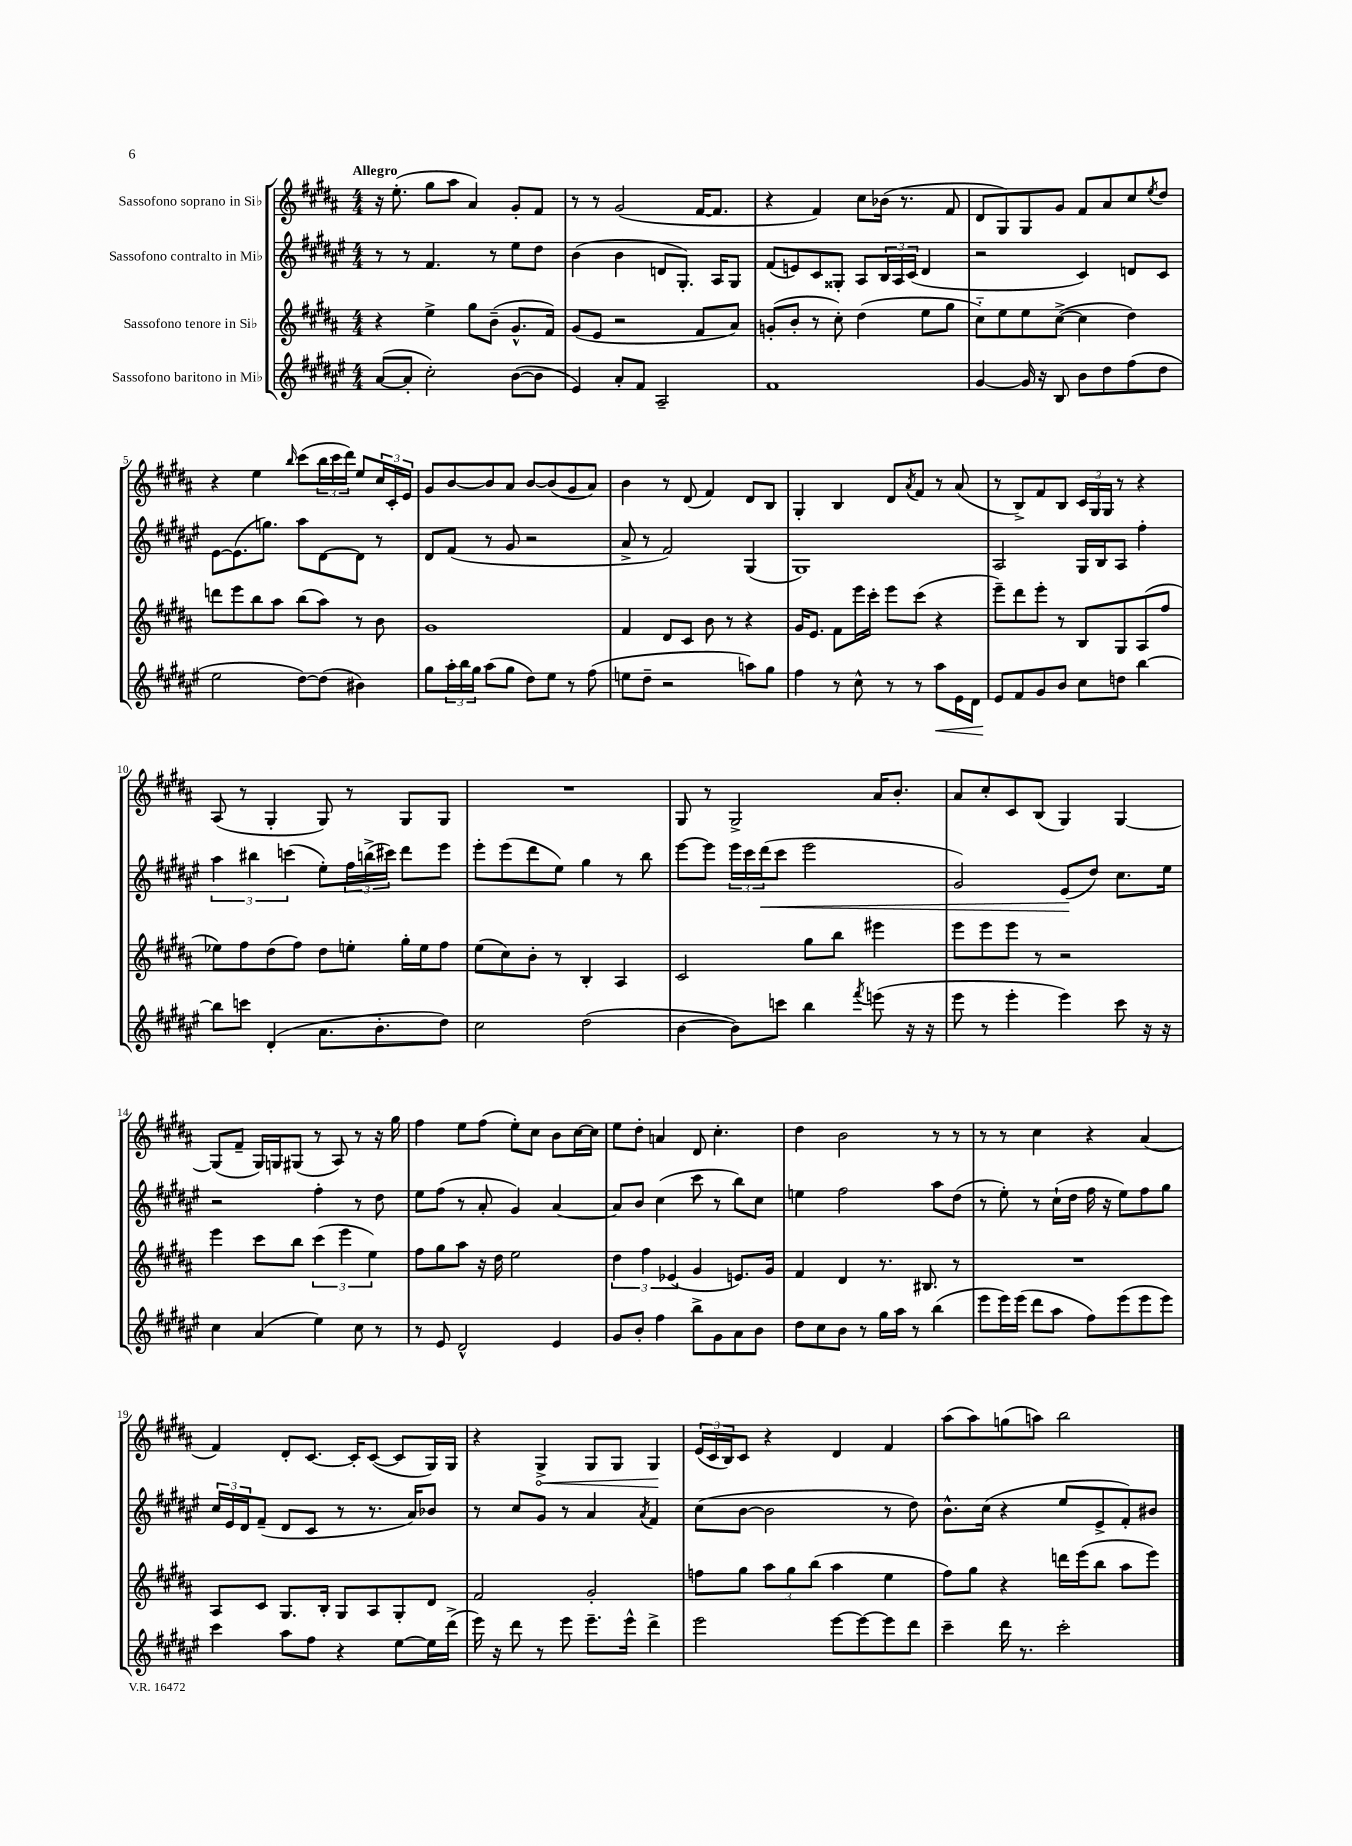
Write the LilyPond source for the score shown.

<<
\new StaffGroup <<
\new Staff = "s0" \with { instrumentName = "Sassofono soprano in Sib" } {
    \clef treble \key b \major \numericTimeSignature \time 4/4 \tempo "Allegro"
    r16 e''8.-.( gis''8 ais''8 ais'4) gis'8-. fis'8 |
    r8 r8 gis'2( fis'16~ fis'8. |
    r4 fis'4) cis''8 bes'16( r8. fis'8 |
    dis'8 gis8) gis8 gis'8 fis'8 ais'8 cis''8 \acciaccatura { e''8 } dis''8 |
    r4 e''4 \grace { b''16 } cis'''8( \tuplet 3/2 { b''16 cis'''16 dis'''16) } e''8 \tuplet 3/2 { cis''16 cis'16-. e'16 } |
    gis'8 b'8~ b'8 ais'8 b'8~ b'8( gis'8 ais'8) |
    b'4 r8 dis'8( fis'4) dis'8 b8 |
    gis4-. b4 dis'8 \acciaccatura { ais'8 } fis'8 r8 ais'8( |
    r8 b8->) fis'8 b8 \tuplet 3/2 { cis'16 gis16 gis16 } r8 r4 |
    ais8( r8 gis4-. gis8) r8 gis8 gis8 |
    R1 |
    gis8 r8 gis2-> ais'16 b'8.-. |
    ais'8 cis''8-. cis'8 b8( gis4) gis4~ |
    gis8( fis'8-- gis16) g16 gis8( r8 ais8) r8 r16 gis''16 |
    fis''4 e''8 fis''8( e''8-.) cis''8 b'8 cis''16~ cis''16 |
    e''8 dis''8-. a'4 dis'8 cis''4.-. |
    dis''4 b'2 r8 r8 |
    r8 r8 cis''4 r4 ais'4( |
    fis'4) dis'8-. cis'8.~ cis'16-. cis'8~( cis'8 gis16) gis16 |
    r4 \once \override Hairpin.circled-tip = ##t gis4->\< gis8 gis8 gis4\! |
    \tuplet 3/2 { e'16( cis'16 b16) } cis'8 r4 dis'4 fis'4 |
    ais''8( ais''8) g''8( a''8) b''2 \bar "|." |
}
\new Staff = "s1" \with { instrumentName = "Sassofono contralto in Mib" } {
    \clef treble \key fis \major \numericTimeSignature \time 4/4
    r8 r8 fis'4. r8 eis''8 dis''8 |
    b'4( b'4 d'8 gis8.-.) ais16 gis8 |
    fis'8( e'8) cis'8 gisis8-. ais8 \tuplet 3/2 { b16 ais16 cis'16( } dis'4 |
    r2 cis'4) d'8 cis'8 |
    eis'8~ eis'8.( g''8.) ais''8 dis'8~ dis'8 r8 |
    dis'8 fis'8( r8 gis'8 r2 |
    ais'8-> r8 fis'2) gis4( |
    gis1) |
    ais2 gis16 b16 ais8 fis''4-. |
    \tuplet 3/2 { ais''4 bis''4 c'''4( } eis''8-.) \tuplet 3/2 { fis''16 b''16->( cis'''16) } dis'''8 eis'''8 |
    eis'''8-. eis'''8( dis'''8 eis''8) gis''4 r8 b''8 |
    eis'''8~ eis'''8 \tuplet 3/2 { eis'''16 cis'''16 dis'''16\<( } cis'''8 eis'''2 |
    gis'2) eis'8\!( dis''8) cis''8. eis''16 |
    r2 fis''4-. r8 dis''8 |
    eis''8 fis''8( r8 ais'8-. gis'4) ais'4~ |
    ais'8 b'8 cis''4( cis'''8 r8 b''8) cis''8 |
    e''4 fis''2 ais''8 dis''8( |
    r8 eis''8-.) r8 cis''16-!( dis''16 fis''16 r16 eis''8) fis''8 gis''8 |
    \tuplet 3/2 { cis''16 eis'16 dis'16 } fis'8--( dis'8 cis'8 r8 r8. ais'16) bes'8 |
    r8 cis''8 gis'8 r8 ais'4 \acciaccatura { ais'8 } fis'4 |
    cis''8( b'8~ b'2 r8 dis''8) |
    b'8.-^ cis''16( r4 eis''8 eis'8-> fis'8-.) bis'8 \bar "|." |
}
\new Staff = "s2" \with { instrumentName = "Sassofono tenore in Sib" } {
    \clef treble \key b \major \numericTimeSignature \time 4/4
    r4 e''4-> gis''8 b'8--( gis'8.-^ fis'16) |
    gis'8( e'8 r2 fis'8 ais'8) |
    g'8-.( b'8-. r8 cis''8-.) dis''4( e''8 gis''8 |
    cis''8-_) e''8 e''8 cis''8~->( cis''4 dis''4) |
    d'''8 e'''8 b''8 ais''8 b''8( ais''8) r8 b'8 |
    gis'1 |
    fis'4 dis'8 cis'8 b'8 r8 r4 |
    gis'16 e'8. fis'8 e'''16 cis'''16-. e'''8 cis'''8( r4 |
    e'''8--) dis'''8 e'''8-. r8 b8 gis8 ais8( fis''8 |
    ees''8) fis''8 dis''8( fis''8) dis''8 e''8-. gis''16-. e''16 fis''8 |
    e''8( cis''8) b'8-. r8 b4-. ais4 |
    cis'2 gis''8 b''8 eis'''4 |
    e'''8 e'''8 e'''8 r8 r2 |
    e'''4 cis'''8 b''8 \tuplet 3/2 { cis'''4( e'''4 e''4) } |
    fis''8 gis''8 ais''8 r16 dis''16 e''2 |
    \tuplet 3/2 { dis''4 fis''4 ees'4( } gis'4 e'8.) gis'16 |
    fis'4 dis'4 r8. bis8. r8 |
    R1 |
    ais8 cis'8 gis8. b16-. gis8 ais8 gis8-. dis'8 |
    fis'2 gis'2-. |
    f''8 gis''8 \tuplet 3/2 { ais''8 gis''8 b''8( } ais''4 e''4 |
    fis''8) gis''8 r4 d'''16 e'''16( b''8 ais''8 e'''8) \bar "|." |
}
\new Staff = "s3" \with { instrumentName = "Sassofono baritono in Mib" } {
    \clef treble \key fis \major \numericTimeSignature \time 4/4
    ais'8~( ais'8-. cis''2-.) b'8~( b'8 |
    eis'4) ais'8-. fis'8 ais2-- |
    fis'1 |
    gis'4~ gis'16 r16 b8 b'8 dis''8 fis''8( dis''8 |
    eis''2 dis''8~) dis''8( bis'4) |
    gis''8 \tuplet 3/2 { ais''16-. b''16 gis''16 } ais''8( gis''8 dis''8) eis''8 r8 fis''8( |
    e''8 dis''8-- r2 a''8) gis''8 |
    fis''4 r8 cis''8-^ r8 r8 ais''8\< eis'16 dis'16 |
    eis'8\! fis'8 gis'8 b'8 cis''8 d''8 b''4~ |
    b''8 c'''8 dis'4-.( ais'8. b'8.-. dis''8) |
    cis''2 dis''2( |
    b'4~ b'8) c'''8 b''4 \acciaccatura { fis'''8 } e'''8( r16 r16 |
    eis'''8 r8 eis'''4-. eis'''4) cis'''8 r16 r16 |
    cis''4 ais'4( eis''4) cis''8 r8 |
    r8 eis'8 dis'2-^ eis'4 |
    gis'8 b'8-. fis''4 b''8-> gis'8 ais'8 b'8 |
    dis''8 cis''8 b'8 r8 gis''16 ais''16 r8 b''4( |
    eis'''8 eis'''16) eis'''16( dis'''8 ais''8 fis''8) eis'''8( eis'''8 eis'''8) |
    cis'''4 ais''8 fis''8 r4 eis''8~ eis''16 dis'''16->( |
    eis'''16) r16 dis'''8 r8 eis'''8 eis'''8.-- eis'''16-^ dis'''4-> |
    eis'''2 eis'''8~ eis'''8~ eis'''8 dis'''8 |
    cis'''4-- dis'''16 r8. cis'''2-. \bar "|." |
}
>>
>>
